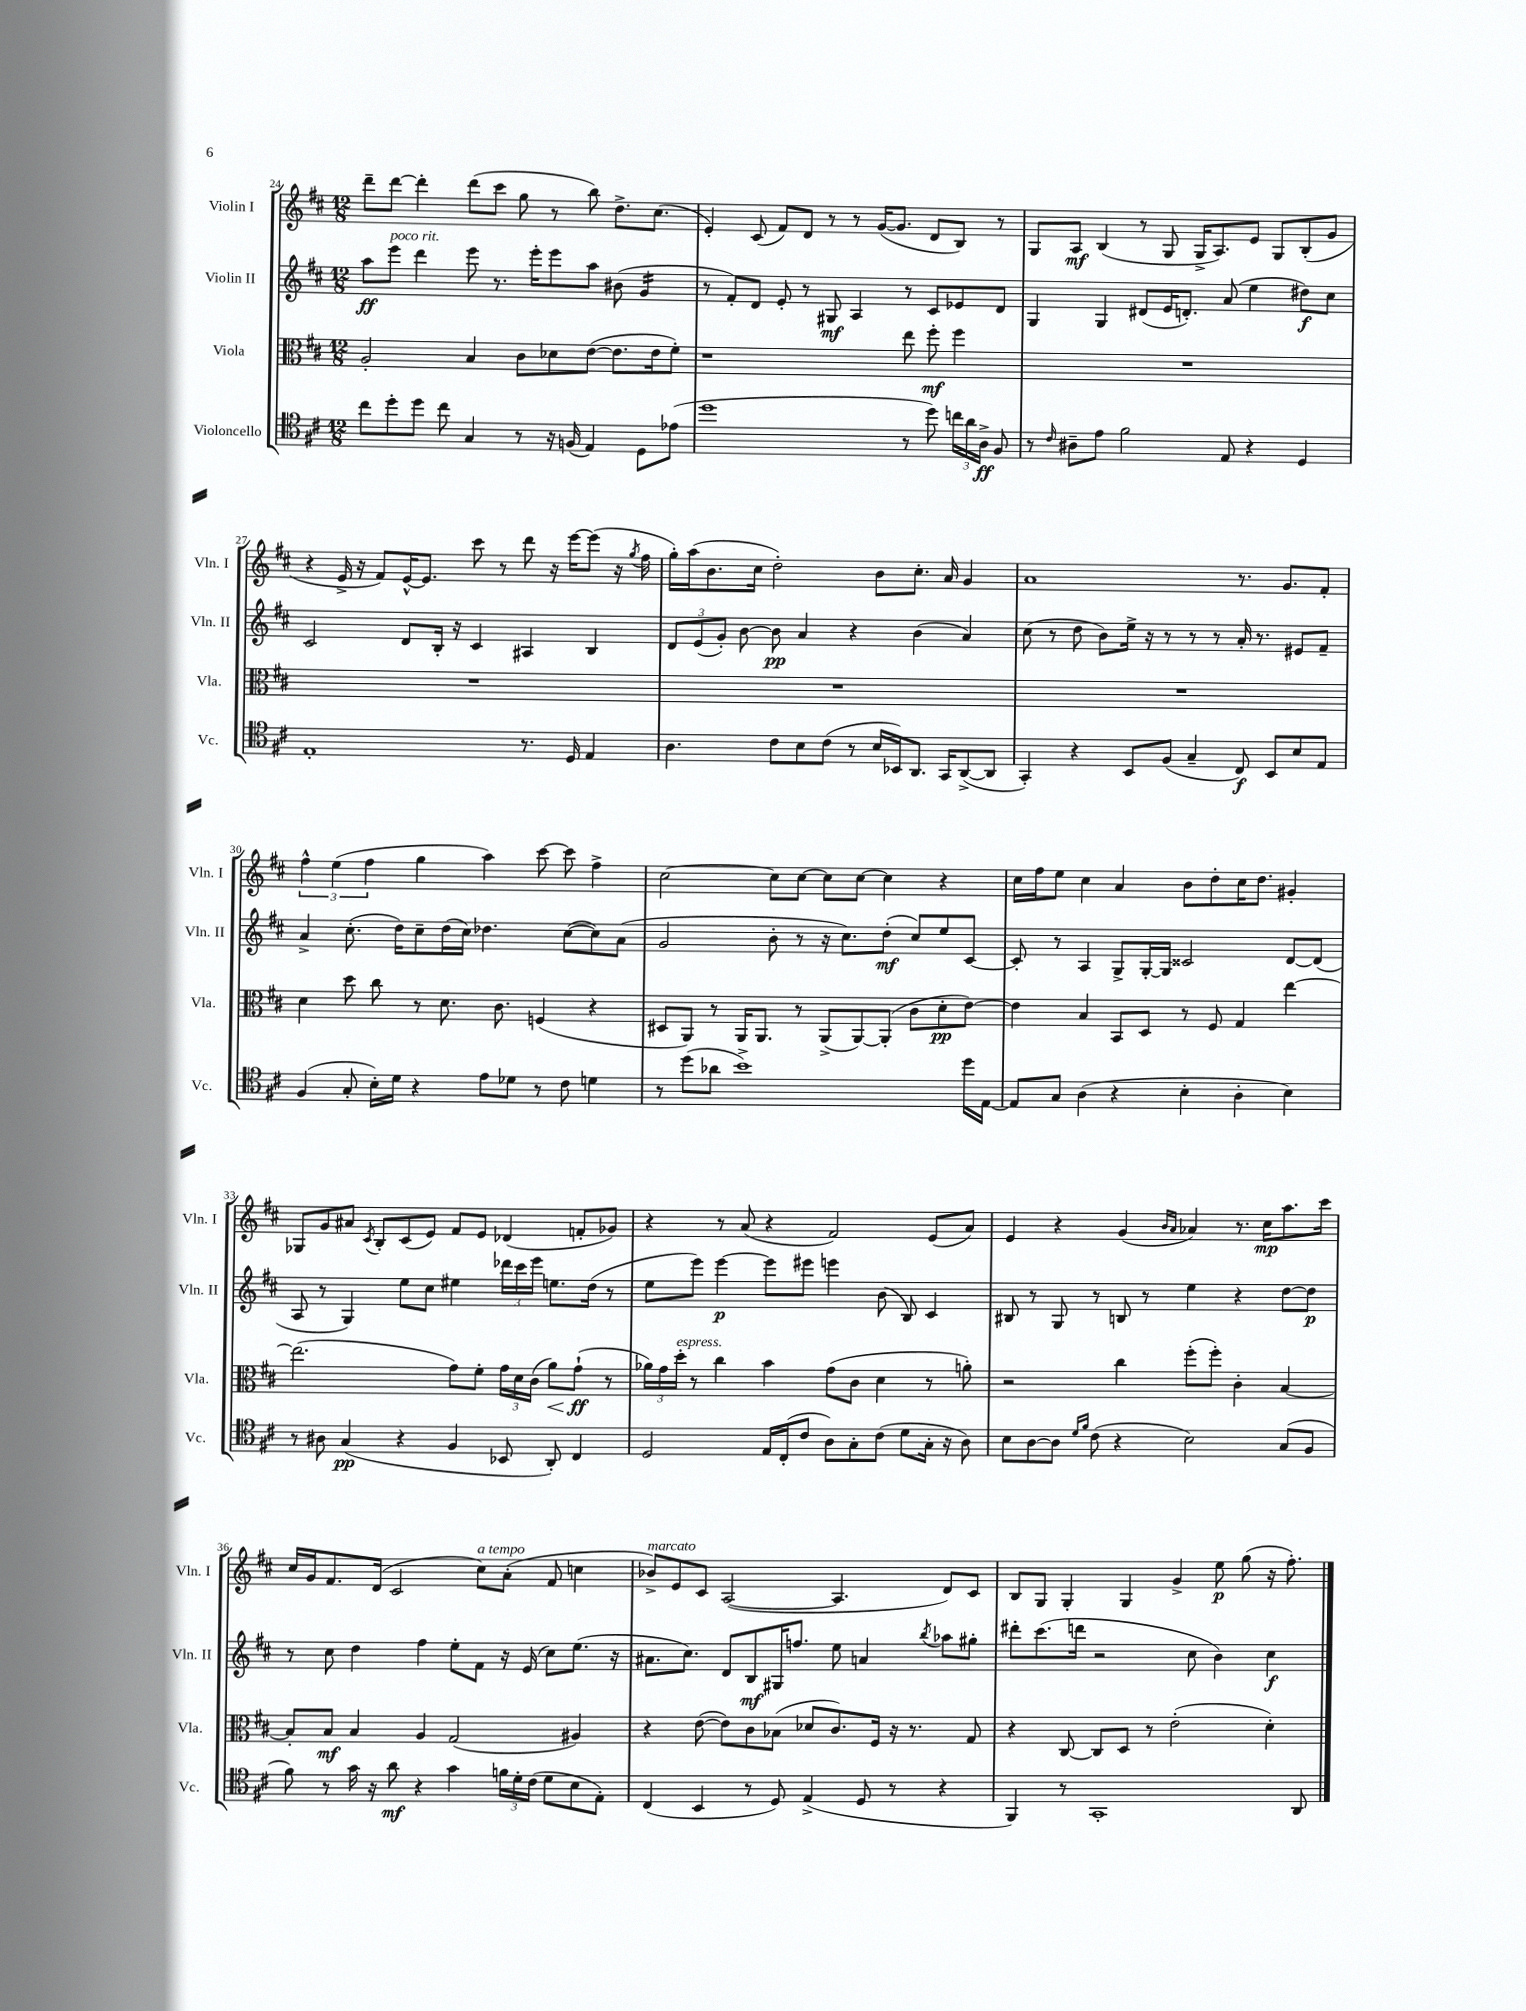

**kern	**dynam	**kern	**dynam	**kern	**dynam	**kern	**dynam
*part4	*part4	*part3	*part3	*part2	*part2	*part1	*part1
*staff4	*staff4	*staff3	*staff3	*staff2	*staff2	*staff1	*staff1
*I"Violoncello	*	*I"Viola	*	*I"Violin II	*	*I"Violin I	*
*I'Vc.	*	*I'Vla.	*	*I'Vln. II	*	*I'Vln. I	*
*clefC4	*	*clefC3	*	*clefG2	*	*clefG2	*
*k[f#c#]	*	*k[f#c#]	*	*k[f#c#]	*	*k[f#c#]	*
*M12/8	*	*M12/8	*	*M12/8	*	*M12/8	*
=24	=24	=24	=24	=24	=24	=24	=24
8cc#\L	.	2A'/	.	8aa\L	ff	8ddd~\L	.
!	!	!	!	!LO:TX:a:i:t=poco rit.	!	!	!
8dd'\	.	.	.	8eee\J	.	[8ddd\J	.
8dd\J	.	.	.	4ddd\	.	4ddd'\]	.
8cc#\	.	.	.	.	.	.	.
4G/	.	4B/	.	8eee\	.	(8ddd\L	.
.	.	.	.	8.r	.	8ccc#\J	.
8r	.	8c#\L	.	.	.	8gg\	.
.	.	.	.	16eee'\KL	.	.	.
16r	.	8d-X\	.	8eee\	.	8r	.
(16Fn/	.	.	.	.	.	.	.
4E/)	.	([8e\J	.	8aa\J	.	8bb\)	.
.	.	8.e\L]	.	(8b#X\	.	8.dd^\L	.
*	*	*	*	*tremolo	*	*	*
8D\L	.	.	.	16g/LL	.	.	.
.	.	16e\k	.	16g/	.	(8.cc#\J	.
(8e-X\J	.	8f#'\J)	.	16g/	.	.	.
.	.	.	.	16g/JJ	.	.	.
*	*	*	*	*Xtremolo	*	*	*
=25	=25	=25	=25	=25	=25	=25	=25
1dd	.	1r	.	8r	.	4e'/)	.
.	.	.	.	8f#'/L)	.	.	.
.	.	.	.	8d/J	.	(8c#/	.
.	.	.	.	8e'/	.	8f#/L)	.
.	.	.	.	8r	.	8d/J	.
.	.	.	.	8G#X/	mf	8r	.
.	.	.	.	4A/	.	8r	.
.	.	.	.	.	.	([16g/KL	.
.	.	.	.	.	.	8.g/J]	.
8r	.	8ee\	.	8r	.	.	.
8dd\)	.	8ff#'\	mf	8c#/L	.	8d/L	.
24ccn\LL	.	4ff#\	.	8e-X/	.	8B/J)	.
24a\	.	.	.	.	.	.	.
24A^\JJ	ff	.	.	.	.	.	.
8F#/	.	.	.	8d/J	.	8r	.
=26	=26	=26	=26	=26	=26	=26	=26
8r	.	1.r	.	4G/	.	8G/L	.
16qqc#/	.	.	.	.	.	.	.
8A#X~\L	.	.	.	.	.	8A/J	mf
8e\J	.	.	.	4G/	.	(4B/	.
2f#\	.	.	.	.	.	.	.
.	.	.	.	(8d#X/L	.	8r	.
.	.	.	.	16e/K	.	8G/	.
.	.	.	.	8.dn'/J)	.	.	.
.	.	.	.	.	.	16G^/KL	.
.	.	.	.	.	.	8.A/)	.
8E/	.	.	.	(8a/	.	.	.
4r	.	.	.	4ee\	.	8e/J	.
.	.	.	.	.	.	8G/L	.
4D/	.	.	.	8dd#X\L)	f	(8B'/	.
.	.	.	.	8cc#\J	.	8g/J	.
!!LO:LB:g=z
=27	=27	=27	=27	=27	=27	=27	=27
1E'	.	1.r	.	2c#/	.	4r	.
.	.	.	.	.	.	16e^/	.
.	.	.	.	.	.	16r	.
.	.	.	.	.	.	8f#/L)	.
.	.	.	.	8d/L	.	[16e^^/K	.
.	.	.	.	.	.	8.e/J]	.
.	.	.	.	16B'/Jk	.	.	.
.	.	.	.	16r	.	.	.
.	.	.	.	4c#/	.	8ccc#\	.
.	.	.	.	.	.	8r	.
8.r	.	.	.	4A#X/	.	8ddd\	.
.	.	.	.	.	.	16r	.
16D/	.	.	.	.	.	[16eee\KL	.
4E/	.	.	.	4B/	.	(8eee\J]	.
.	.	.	.	.	.	16r	.
.	.	.	.	.	.	8qgg/	.
.	.	.	.	.	.	16ff#\	.
=28	=28	=28	=28	=28	=28	=28	=28
4.A\	.	1.r	.	12d/L	.	16gg'\LL)	.
.	.	.	.	.	.	(16aa\J	.
.	.	.	.	(12e/	.	.	.
.	.	.	.	.	.	8.b\	.
.	.	.	.	12g'/J)	.	.	.
.	.	.	.	[8b\	.	.	.
.	.	.	.	.	.	16cc#\Jk	.
8c#\L	.	.	.	8b\]	pp	2dd'\)	.
8B\	.	.	.	4a/	.	.	.
(8c#\J	.	.	.	.	.	.	.
8r	.	.	.	4r	.	.	.
16B/LL	.	.	.	.	.	8b\L	.
16BB-X/J)	.	.	.	.	.	.	.
8.AA/J	.	.	.	(4b\	.	8.cc#'\J	.
16GG/KL	.	.	.	.	.	16a/	.
([8AA^/	.	.	.	4a/)	.	4g/	.
8AA/J]	.	.	.	.	.	.	.
=29	=29	=29	=29	=29	=29	=29	=29
4GG'/)	.	1.r	.	(8cc#\	.	1a	.
.	.	.	.	8r	.	.	.
4r	.	.	.	8dd\	.	.	.
.	.	.	.	8b\L)	.	.	.
8BB/L	.	.	.	16ee^\Jk	.	.	.
.	.	.	.	16r	.	.	.
(8F#/J	.	.	.	8r	.	.	.
4G~/	.	.	.	8r	.	.	.
.	.	.	.	8r	.	.	.
8C#/)	f	.	.	16a'/	.	8.r	.
.	.	.	.	8.r	.	.	.
8BB/L	.	.	.	.	.	.	.
.	.	.	.	.	.	8.g/L	.
8B/	.	.	.	8e#X/L	.	.	.
8E/J	.	.	.	8f#~/J	.	8f#'/J	.
!!LO:LB:g=z
=30	=30	=30	=30	=30	=30	=30	=30
(4F#/	.	4d\	.	4a^/	.	6ff#^^\	.
.	.	.	.	.	.	(6ee\	.
8G'/	.	8dd\	.	(8.cc#'\	.	.	.
.	.	.	.	.	.	6ff#\	.
16B'\LL)	.	8cc#\	.	.	.	.	.
16d\JJ	.	.	.	16dd\KL)	.	.	.
4r	.	8r	.	8cc#~\	.	4gg\	.
.	.	8.d\	.	(16dd\L	.	.	.
.	.	.	.	16cc#\JJ)	.	.	.
8e\L	.	.	.	4.dd-X\	.	4aa\)	.
.	.	8.c#\	.	.	.	.	.
8d-X\J	.	.	.	.	.	.	.
8r	.	(4Fn/	.	.	.	[8ccc#\	.
8c#\	.	.	.	([8cc#\L	.	8ccc#\]	.
4dn\	.	4r	.	8cc#\])	.	4ff#^\	.
.	.	.	.	(8a\J	.	.	.
=31	=31	=31	=31	=31	=31	=31	=31
8r	.	8D#X/L	.	2g/	.	[2cc#\	.
(8dd\L	.	8AA/J)	.	.	.	.	.
8a-X\J	.	8r	.	.	.	.	.
1b^)	.	16AA/KL	.	.	.	.	.
.	.	8.AA/J	.	.	.	.	.
.	.	.	.	8b'\	.	8cc#\L]	.
.	.	8r	.	8r	.	[8cc#\J	.
.	.	(8AA^/L	.	16r	.	8cc#\L]	.
.	.	.	.	8.cc#\L)	.	.	.
.	.	[8AA/)	.	.	.	[8cc#\J	.
.	.	(8AA'/J]	.	(8dd'\J	mf	4cc#\]	.
.	.	8c#\L	.	8cc#/L)	.	.	.
.	.	8d'\	pp	8ee/	.	4r	.
16dd\LL	.	[8e\J)	.	[8c#/J	.	.	.
[16E\JJ	.	.	.	.	.	.	.
=32	=32	=32	=32	=32	=32	=32	=32
8E/L]	.	4e\]	.	8c#'/]	.	16cc#\LL	.
.	.	.	.	.	.	16ff#\J	.
8G/J	.	.	.	8r	.	8ee\J	.
(4A\	.	4B/	.	4A/	.	4cc#\	.
4r	.	8BB/L	.	8G^/L	.	4a/	.
.	.	8D/J	.	[16G'/L	.	.	.
.	.	.	.	16G/JJ]	.	.	.
4B'\	.	8r	.	2c##X/	.	8b\L	.
.	.	8F#/	.	.	.	8dd'\	.
4A'\	.	4G/	.	.	.	16cc#\K	.
.	.	.	.	.	.	8.dd\J	.
4B\)	.	[4ee\	.	[8d/L	.	4g#X'/	.
.	.	.	.	(8d/J]	.	.	.
!!LO:LB:g=z
=33	=33	=33	=33	=33	=33	=33	=33
8r	.	(2.ee\]	.	8A/	.	8G-X/L	.
8A#X\	.	.	.	8r	.	8g/	.
(4G/	pp	.	.	4G/)	.	8a#X/J	.
.	.	.	.	.	.	8qc#/	.
.	.	.	.	.	.	8B'/L	.
4r	.	.	.	8ee\L	.	(8c#/	.
.	.	.	.	8cc#\J	.	8e/J)	.
4F#/	.	8g\L)	.	4ee#X\	.	8f#/L	.
.	.	8f#'\J	.	.	.	8e/J	.
8BB-X/	.	24g\LL	.	24ddd-X\LL	.	(4d-X/	.
.	.	24d\	.	24ccc#\	.	.	.
.	.	(24c#\JJ	.	24eee\JJ	.	.	.
!	!	!	!LO:HP:b	!	!	!	!
8AA'/)	.	8a\L)	<	8.een\L	.	.	.
4C#/	.	(8g`\J	ff	.	.	8fn'/L	.
.	.	.	.	(16dd\Jk	.	.	.
.	.	8r	[	8r	.	8g-X/J)	.
=34	=34	=34	=34	=34	=34	=34	=34
2D/	.	24a-X\LL)	.	8ee\L	.	4r	.
.	.	24g\	.	.	.	.	.
!	!	!LO:TX:a:i:t=espress.	!	!	!	!	!
.	.	24dd'\JJ	.	.	.	.	.
.	.	8r	.	8eee\J)	.	.	.
.	.	4cc#\	.	[4eee\	p	8r	.
.	.	.	.	.	.	(8a/	.
16E/LL	.	4b\	.	8eee\L]	.	4r	.
(16C#'/J	.	.	.	.	.	.	.
8c#/J	.	.	.	8eee#X\J	.	.	.
8A\L)	.	(8g\L	.	4eeen\	.	2f#/)	.
8G'\	.	8c#\J	.	.	.	.	.
(8c#\J	.	4d\	.	(8b\	.	.	.
8d\L	.	.	.	8B/)	.	.	.
16G'\Jk	.	8r	.	4c#/	.	(8e/L	.
16r	.	.	.	.	.	.	.
8A\)	.	8an'\)	.	.	.	8a/J)	.
=35	=35	=35	=35	=35	=35	=35	=35
8B\L	.	2r	.	8B#X/	.	4e/	.
[8A\	.	.	.	8r	.	.	.
8A\J]	.	.	.	8G/	.	4r	.
16qqd/LL	.	.	.	.	.	.	.
16qqf#/JJ	.	.	.	.	.	.	.
(8c#\	.	.	.	8r	.	.	.
4r	.	4cc#\	.	8Bn/	.	(4g/	.
.	.	.	.	8r	.	.	.
.	.	.	.	.	.	16qqb/LL	.
.	.	.	.	.	.	16qqa/JJ	.
2B\)	.	(8ff#'\L	.	4ee\	.	4a-X/)	.
.	.	8ff#'\J)	.	.	.	.	.
.	.	4c#'\	.	4r	.	8.r	.
.	.	.	.	.	.	16cc#\KL	mp
(8G/L	.	[4B/	.	[8dd\L	.	8.aa\	.
8F#/J	.	.	.	8dd\J]	p	.	.
.	.	.	.	.	.	16ccc#\Jk	.
!!LO:LB:g=z
=36	=36	=36	=36	=36	=36	=36	=36
8f#\)	.	8B'/L]	.	8r	.	16cc#/LL	.
.	.	.	.	.	.	16g/J	.
8r	.	8B/J	mf	8cc#\	.	8.f#/	.
16g\	.	4B/	.	4dd\	.	.	.
16r	.	.	.	.	.	(16d/Jk	.
8a\	mf	.	.	.	.	2c#/	.
4r	.	4A/	.	4ff#\	.	.	.
4g\	.	(2G/	.	8ee'\L	.	.	.
!	!	!	!	!	!	!LO:TX:a:i:t=a tempo	!
.	.	.	.	8f#\J	.	8cc#\L)	.
24fn\LL	.	.	.	16r	.	(8a'\J	.
24d'\	.	.	.	.	.	.	.
.	.	.	.	(16e/	.	.	.
(24c#\JJ	.	.	.	.	.	.	.
8d\L	.	.	.	8cc#\L)	.	8f#/	.
8B\	.	4A#X/)	.	(8.ee\J	.	4ccn\	.
8E'\J)	.	.	.	.	.	.	.
.	.	.	.	16r	.	.	.
=37	=37	=37	=37	=37	=37	=37	=37
!	!	!	!	!	!	!LO:TX:a:i:t=marcato	!
(4C#/	.	4r	.	8.a#X\L	.	8b-X^/L)	.
.	.	.	.	.	.	8e/	.
.	.	.	.	8.cc#\J)	.	.	.
4BB/	.	([8e\	.	.	.	8c#/J	.
.	.	8e\L])	.	8d/L	.	([2A/	.
8r	.	8c#\	.	8B/	mf	.	.
8D/)	.	(8B-X\J	.	16G#X/K	.	.	.
.	.	.	.	8.ffn/J	.	.	.
(4E^/	.	8d-X/L	.	.	.	.	.
.	.	8.c#/)	.	8ee\	.	4.A/]	.
8D/	.	.	.	4an/	.	.	.
.	.	16F#/Jk	.	.	.	.	.
8r	.	16r	.	.	.	.	.
.	.	8.r	.	.	.	.	.
.	.	.	.	8qbb/	.	.	.
4r	.	.	.	8aa-X\L	.	8d/L)	.
.	.	8G/	.	8gg#X'\J	.	8c#/J	.
=38	=38	=38	=38	=38	=38	=38	=38
4FF#/)	.	4r	.	8ddd#X'\L	.	8B/L	.
.	.	.	.	(8.ccc#\	.	8G/J	.
8r	.	[8C#/	.	.	.	4G'/	.
.	.	.	.	16dddn\Jk	.	.	.
1GG'	.	8C#/L]	.	2r	.	.	.
.	.	8D/J	.	.	.	4G/	.
.	.	8r	.	.	.	.	.
.	.	(2e'\	.	.	.	4g^/	.
.	.	.	.	8cc#\	.	.	.
.	.	.	.	4b\)	.	8ee\	p
.	.	.	.	.	.	(8gg\	.
.	.	4d'\)	.	4cc#\	f	16r	.
.	.	.	.	.	.	8.ff#'\)	.
8AA/	.	.	.	.	.	.	.
==	==	==	==	==	==	==	==
*-	*-	*-	*-	*-	*-	*-	*-
